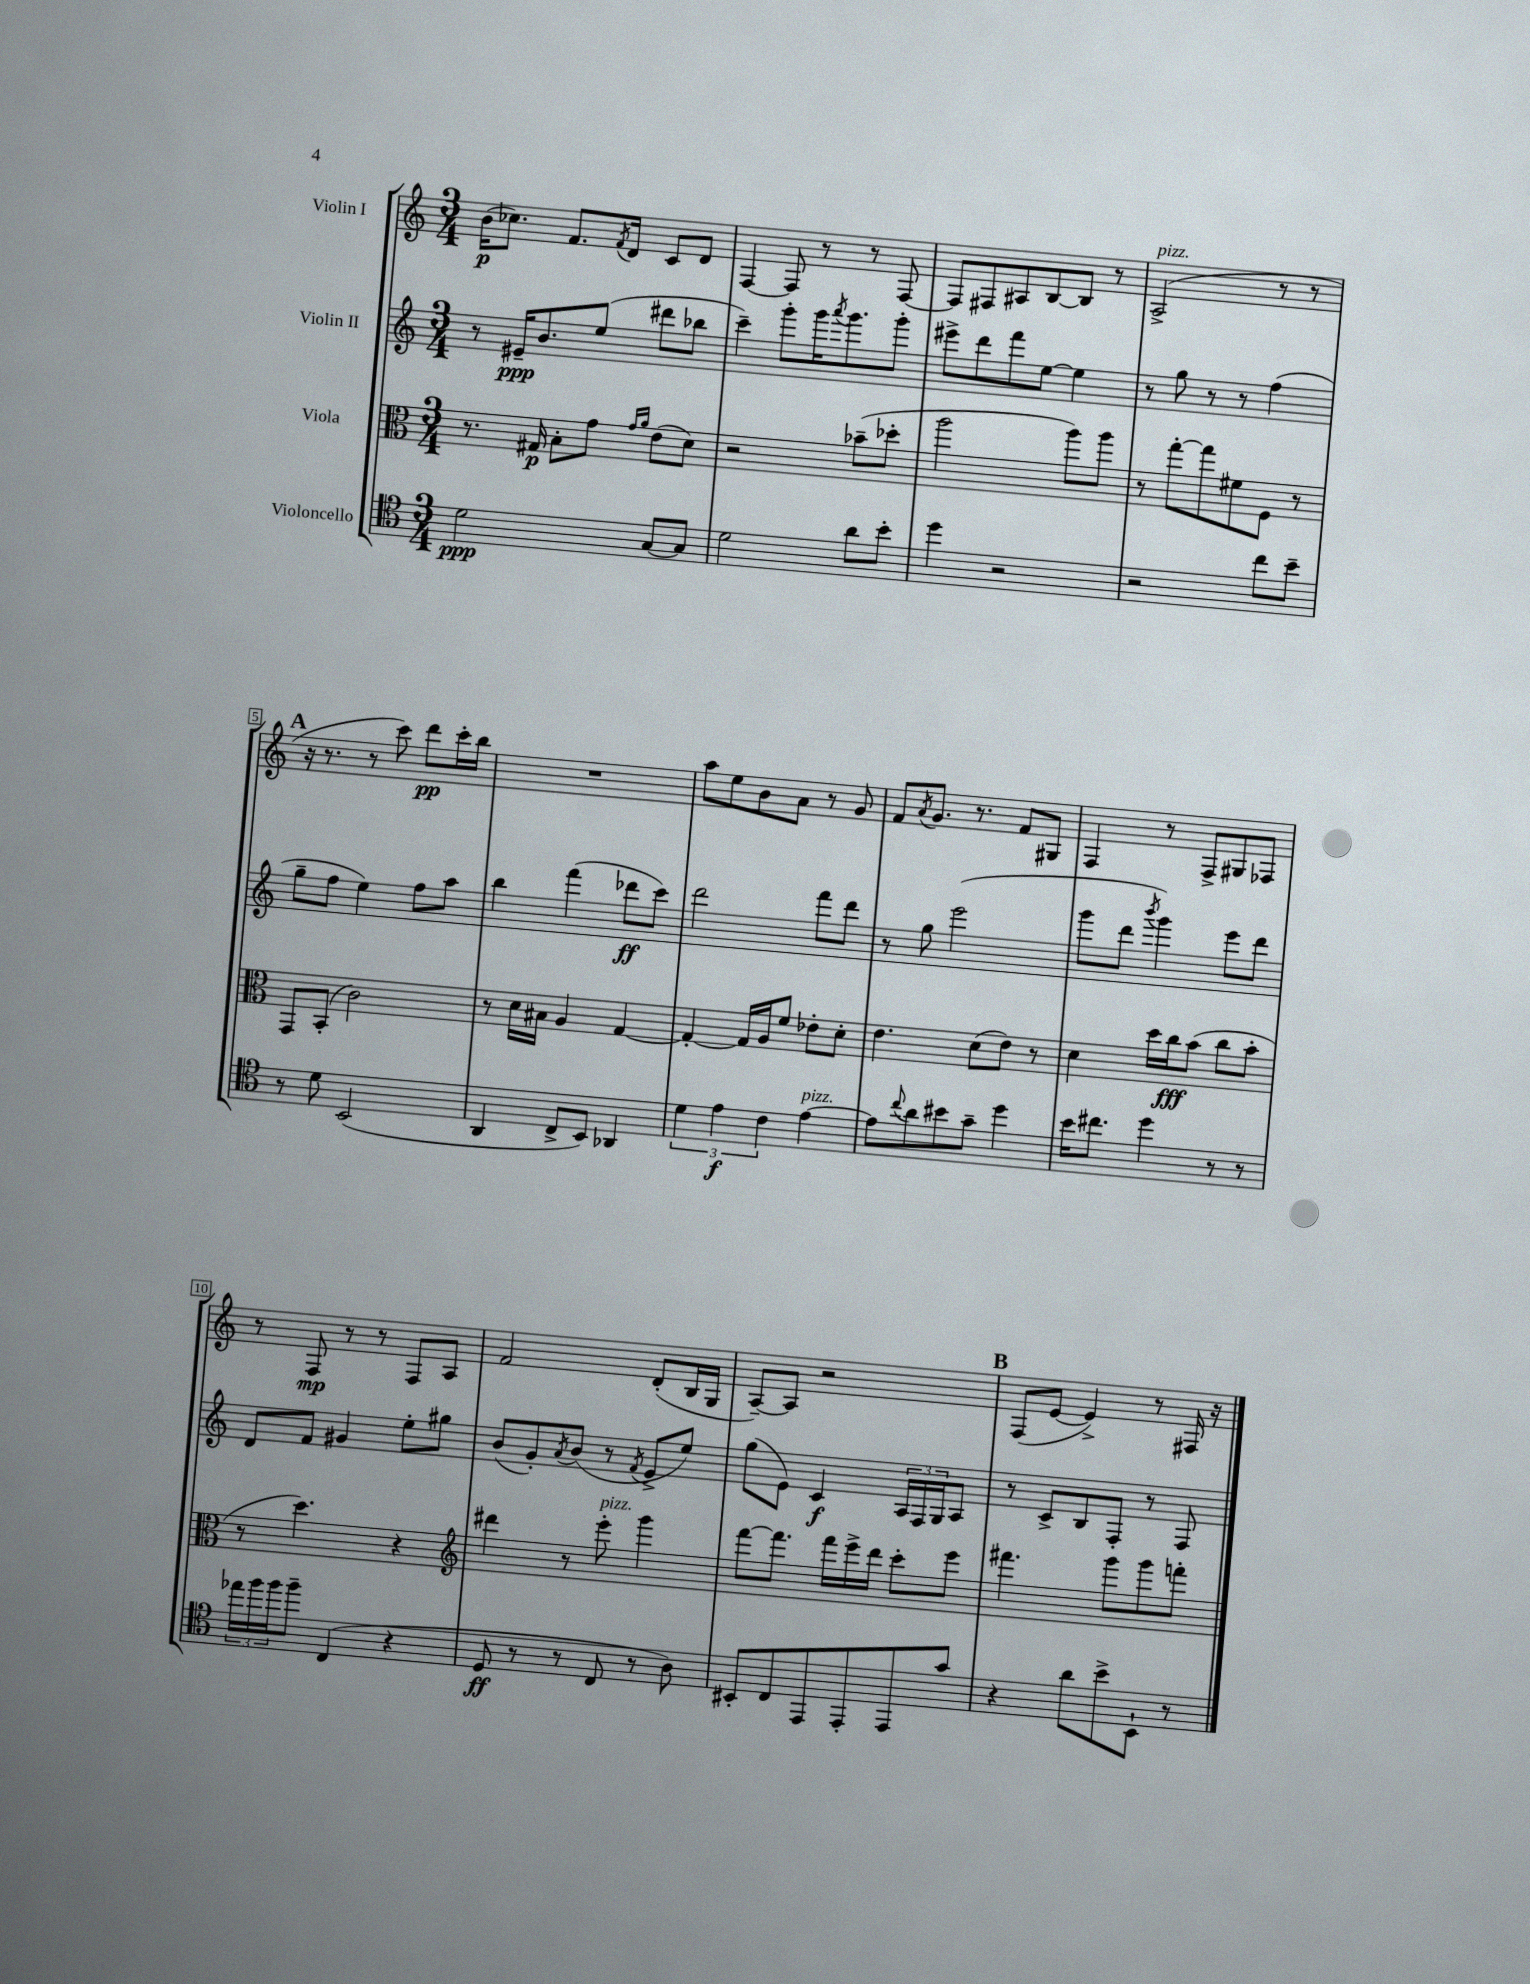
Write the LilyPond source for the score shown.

<<
\new StaffGroup <<
\new Staff = "s0" \with { instrumentName = "Violin I" } {
    \clef treble \key c \major \numericTimeSignature \time 3/4
    b'16\p( ces''8.) f'8. \acciaccatura { f'8 } d'16 c'8 d'8 |
    f4~ f8 r8 r8 f8~ |
    f8 fis8 ais8 b8~ b8 r8 |
    a2->^\markup { \italic "pizz." }( r8 r8 |
    \mark \markup { \bold "A" } r16 r8. r8 c'''8) d'''8\pp c'''16-. b''16 |
    R2. |
    a''8 e''8 b'8 a'8 r8 g'8 |
    f'8 \acciaccatura { a'8 } g'8. r8. f'8 gis8 |
    f4 r8 f8-> gis8 fes8 |
    r8 f8\mp r8 r8 f8 a8 |
    f'2 d'8-.( b16 g16 |
    a8~--) a8 r2 |
    \mark \markup { \bold "B" } f8( e'8~ e'4->) r8 fis16 r16 \bar "|." |
}
\new Staff = "s1" \with { instrumentName = "Violin II" } {
    \clef treble \key c \major \numericTimeSignature \time 3/4
    r8 eis'16--\ppp b'8. e''8( dis'''8 bes''8 |
    c'''4--) g'''8-. g'''16 \acciaccatura { a'''8 } g'''8. g'''8-. |
    eis'''8-> d'''8 f'''8 e''8~ e''4 |
    r8 g''8 r8 r8 f''4( |
    \mark \markup { \bold "A" } g''8-- f''8 e''4) f''8 a''8 |
    b''4 f'''4( des'''8\ff c'''8) |
    d'''2 f'''8 d'''8 |
    r8 g''8 e'''2( |
    g'''8 d'''8 \acciaccatura { b'''8 } g'''4) e'''8 d'''8 |
    d'8 f'8 gis'4 e''8-. gis''8 |
    b'8( g'8-.) \acciaccatura { a'8 } b'8( r8 \acciaccatura { f'8 } e'8-> e''8) |
    g''8( e'8) c'4\f \tuplet 3/2 { a16 f16 g16 } a8 |
    \mark \markup { \bold "B" } r8 c'8-> b8 f8-. r8 f8 \bar "|." |
}
\new Staff = "s2" \with { instrumentName = "Viola" } {
    \clef alto \key c \major \numericTimeSignature \time 3/4
    r8. gis16\p b8-. g'8 \grace { g'16 a'16 } e'8( d'8) |
    r2 bes'8--( des''8-. |
    a''2 a''8) a''8 |
    r8 g''8~-. g''8 fis'8 f8 r8 |
    \mark \markup { \bold "A" } g,8 b,8-.( c'2) |
    r8 d'16 bis16 a4 g4~ |
    g4~-. g16 a16 f'8 ees'8-. d'8-. |
    e'4. d'8( e'8) r8 |
    d'4 d''16 c''16\fff b'8( c''8 b'8-. |
    r8 d''4.) r4 |
    \clef treble dis'''4 r8 e'''8-.^\markup { \italic "pizz." } g'''4 |
    f'''8~ f'''8. f'''16 e'''16-> d'''16 c'''8-. e'''8 |
    \mark \markup { \bold "B" } fis'''4. g'''8 g'''8 f'''8-. \bar "|." |
}
\new Staff = "s3" \with { instrumentName = "Violoncello" } {
    \clef tenor \key c \major \numericTimeSignature \time 3/4
    d'2\ppp g8~ g8 |
    d'2 a'8 b'8-. |
    d''4 r2 |
    r2 c''8 b'8-- |
    \mark \markup { \bold "A" } r8 d'8 b,2( |
    a,4 c8-> b,8) aes,4 |
    \tuplet 3/2 { d'4 e'4\f c'4 } e'4~^\markup { \italic "pizz." } |
    e'8 \appoggiatura { c''8 } a'8 bis'8 g'8-- d''4 |
    b'16 cis''8. d''4 r8 r8 |
    \tuplet 3/2 { ees''16 f''16 f''16 } f''8-- c4( r4 |
    d8\ff r8 r8 c8 r8 a8) |
    bis,8-. c8 e,8 e,8-. e,8 g'8 |
    \mark \markup { \bold "B" } r4 a'8 b'8-> b,8-! r8 \bar "|." |
}
>>
>>
\layout { \context { \Score \override BarNumber.stencil = #(make-stencil-boxer 0.1 0.3 ly:text-interface::print) } }
